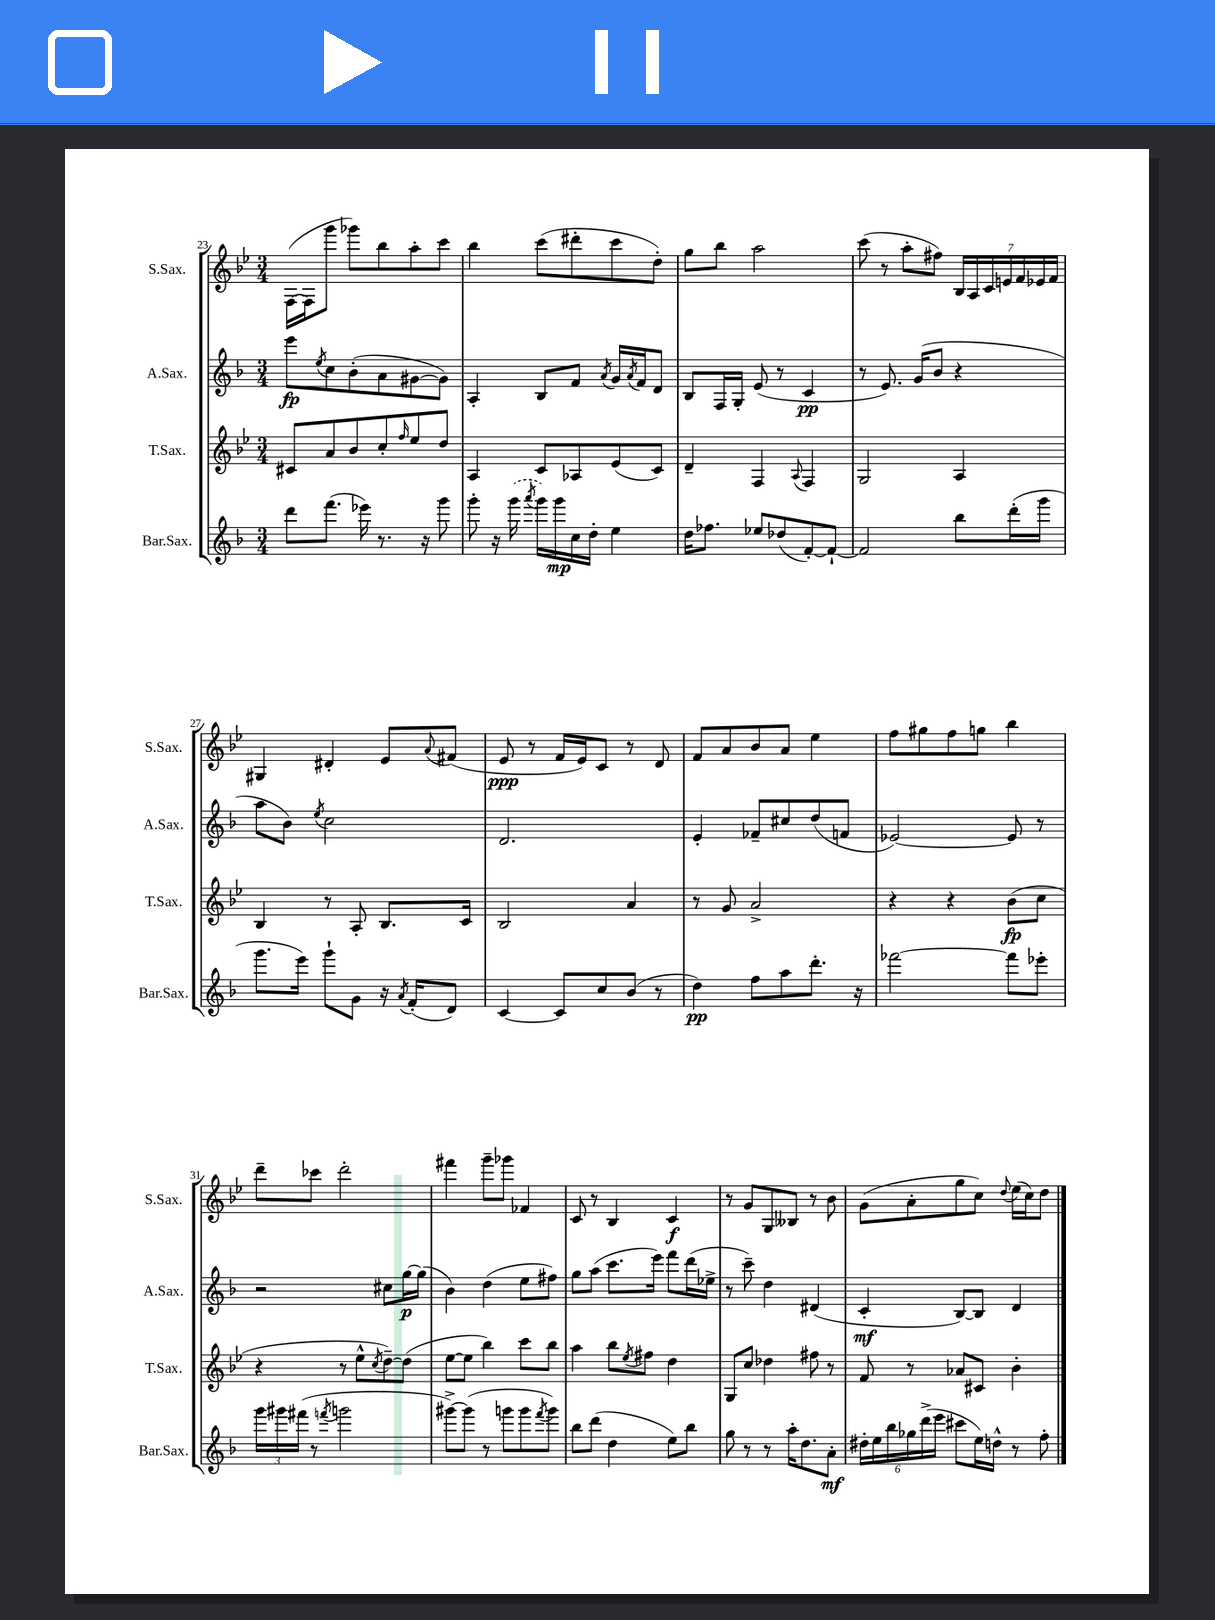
<<
\new StaffGroup <<
\new Staff = "s0" \with { instrumentName = "S.Sax." shortInstrumentName = "S.Sax." } {
    \clef treble \key bes \major \numericTimeSignature \time 3/4
    f16~( f16 g'''8 ges'''8) bes''8 a''8-. c'''8 |
    bes''4 c'''8( dis'''8-. c'''8 d''8-.) |
    g''8 bes''8 a''2 |
    c'''8( r8 a''8-. fis''8) \tuplet 7/4 { bes16 a16 c'16 e'16 f'16 ees'16 f'16 } |
    gis4 dis'4-. ees'8 \appoggiatura { a'8 } fis'8( |
    ees'8\ppp r8 f'16 ees'16) c'8 r8 d'8 |
    f'8 a'8 bes'8 a'8 ees''4 |
    f''8 gis''8 f''8 g''8 bes''4 |
    d'''8-- ces'''8 d'''2-. |
    fis'''4 g'''8-- ges'''8 fes'4 |
    c'8 r8 bes4 c'4\f |
    r8 g'8 g8 beses8 r8 bes'8 |
    g'8( a'8-. g''8 c''8) \appoggiatura { d''8 } ees''16( c''16) d''8 \bar "|." |
}
\new Staff = "s1" \with { instrumentName = "A.Sax." shortInstrumentName = "A.Sax." } {
    \clef treble \key f \major \numericTimeSignature \time 3/4
    e'''8\fp \acciaccatura { e''8 } c''8 bes'8-.( a'8 gis'8~ gis'8) |
    a4-. bes8 f'8 \acciaccatura { a'8 } g'16 \acciaccatura { a'8 } f'16 d'8 |
    bes8 f16 g16-. e'8( r8 c'4\pp |
    r8 e'8.) g'16( bes'8 r4 |
    a''8 bes'8) \acciaccatura { e''8 } c''2 |
    d'2. |
    e'4-. fes'8-- cis''8 d''8( f'8 |
    ees'2~) ees'8 r8 |
    r2 cis''8 g''16~\p g''16( |
    bes'4) d''4( e''8 fis''8) |
    g''8 a''8( c'''8. e'''16) f'''8 d'''16( ees''16-> |
    r8 c'''8--) d''4 dis'4( |
    c'4-.\mf bes8~) bes8 d'4 \bar "|." |
}
\new Staff = "s2" \with { instrumentName = "T.Sax." shortInstrumentName = "T.Sax." } {
    \clef treble \key bes \major \numericTimeSignature \time 3/4
    cis'8 a'8 bes'8 c''8-. \grace { f''16 } ees''8 d''8 |
    a4 c'8 aes8 ees'8( c'8) |
    d'4-- f4 \appoggiatura { a8 } f4 |
    g2 a4 |
    bes4 r8 a8-. bes8. c'16 |
    bes2 a'4 |
    r8 g'8 a'2-> |
    r4 r4 bes'8\fp( c''8 |
    r4 r8 ees''8-^ \acciaccatura { c''8 } d''8~--) d''8( |
    ees''8~ ees''8 bes''4) c'''8 bes''8 |
    a''4 bes''8 \acciaccatura { ees''8 } fis''8 d''4 |
    g8 c''8 des''4 fis''8 r8 |
    f'8 r8 aes'8 cis'8 bes'4-. \bar "|." |
}
\new Staff = "s3" \with { instrumentName = "Bar.Sax." shortInstrumentName = "Bar.Sax." } {
    \clef treble \key f \major \numericTimeSignature \time 3/4
    d'''8 f'''8.( ees'''16) r8. r16 g'''8 |
    g'''8-. r16 \once \slurDashed g'''16( \acciaccatura { a'''8 } g'''16) g'''16\mp c''16 d''16-. e''4 |
    d''16 fes''8. ees''8 des''8( f'8~-.) f'8~-! |
    f'2 bes''8 d'''16-.( g'''16 |
    g'''8. e'''16) g'''8-! g'8 r16 \acciaccatura { a'8 } f'16-.( d'8) |
    c'4~ c'8 c''8 bes'8( r8 |
    d''4\pp) f''8 a''8 d'''8.-. r16 |
    fes'''2~ fes'''8 ees'''8-. |
    \tuplet 3/2 { g'''16 gis'''16 fis'''16( } r8 \acciaccatura { f'''8 } g'''2 |
    gis'''8~->) gis'''8( r8 g'''8 g'''8 \acciaccatura { f'''8 } g'''8) |
    bes''8 d'''8( d''4 e''8) bes''8 |
    g''8 r8 r8 a''16-. d''8. a'8-.\mf |
    \tuplet 6/4 { dis''16-. e''16 bes''16 ges''16 d'''16->( e'''16 } cis'''8 e''16) d''16-^ r8 f''8-. \bar "|." |
}
>>
>>
\layout { \context { \Score currentBarNumber = #23 } }
